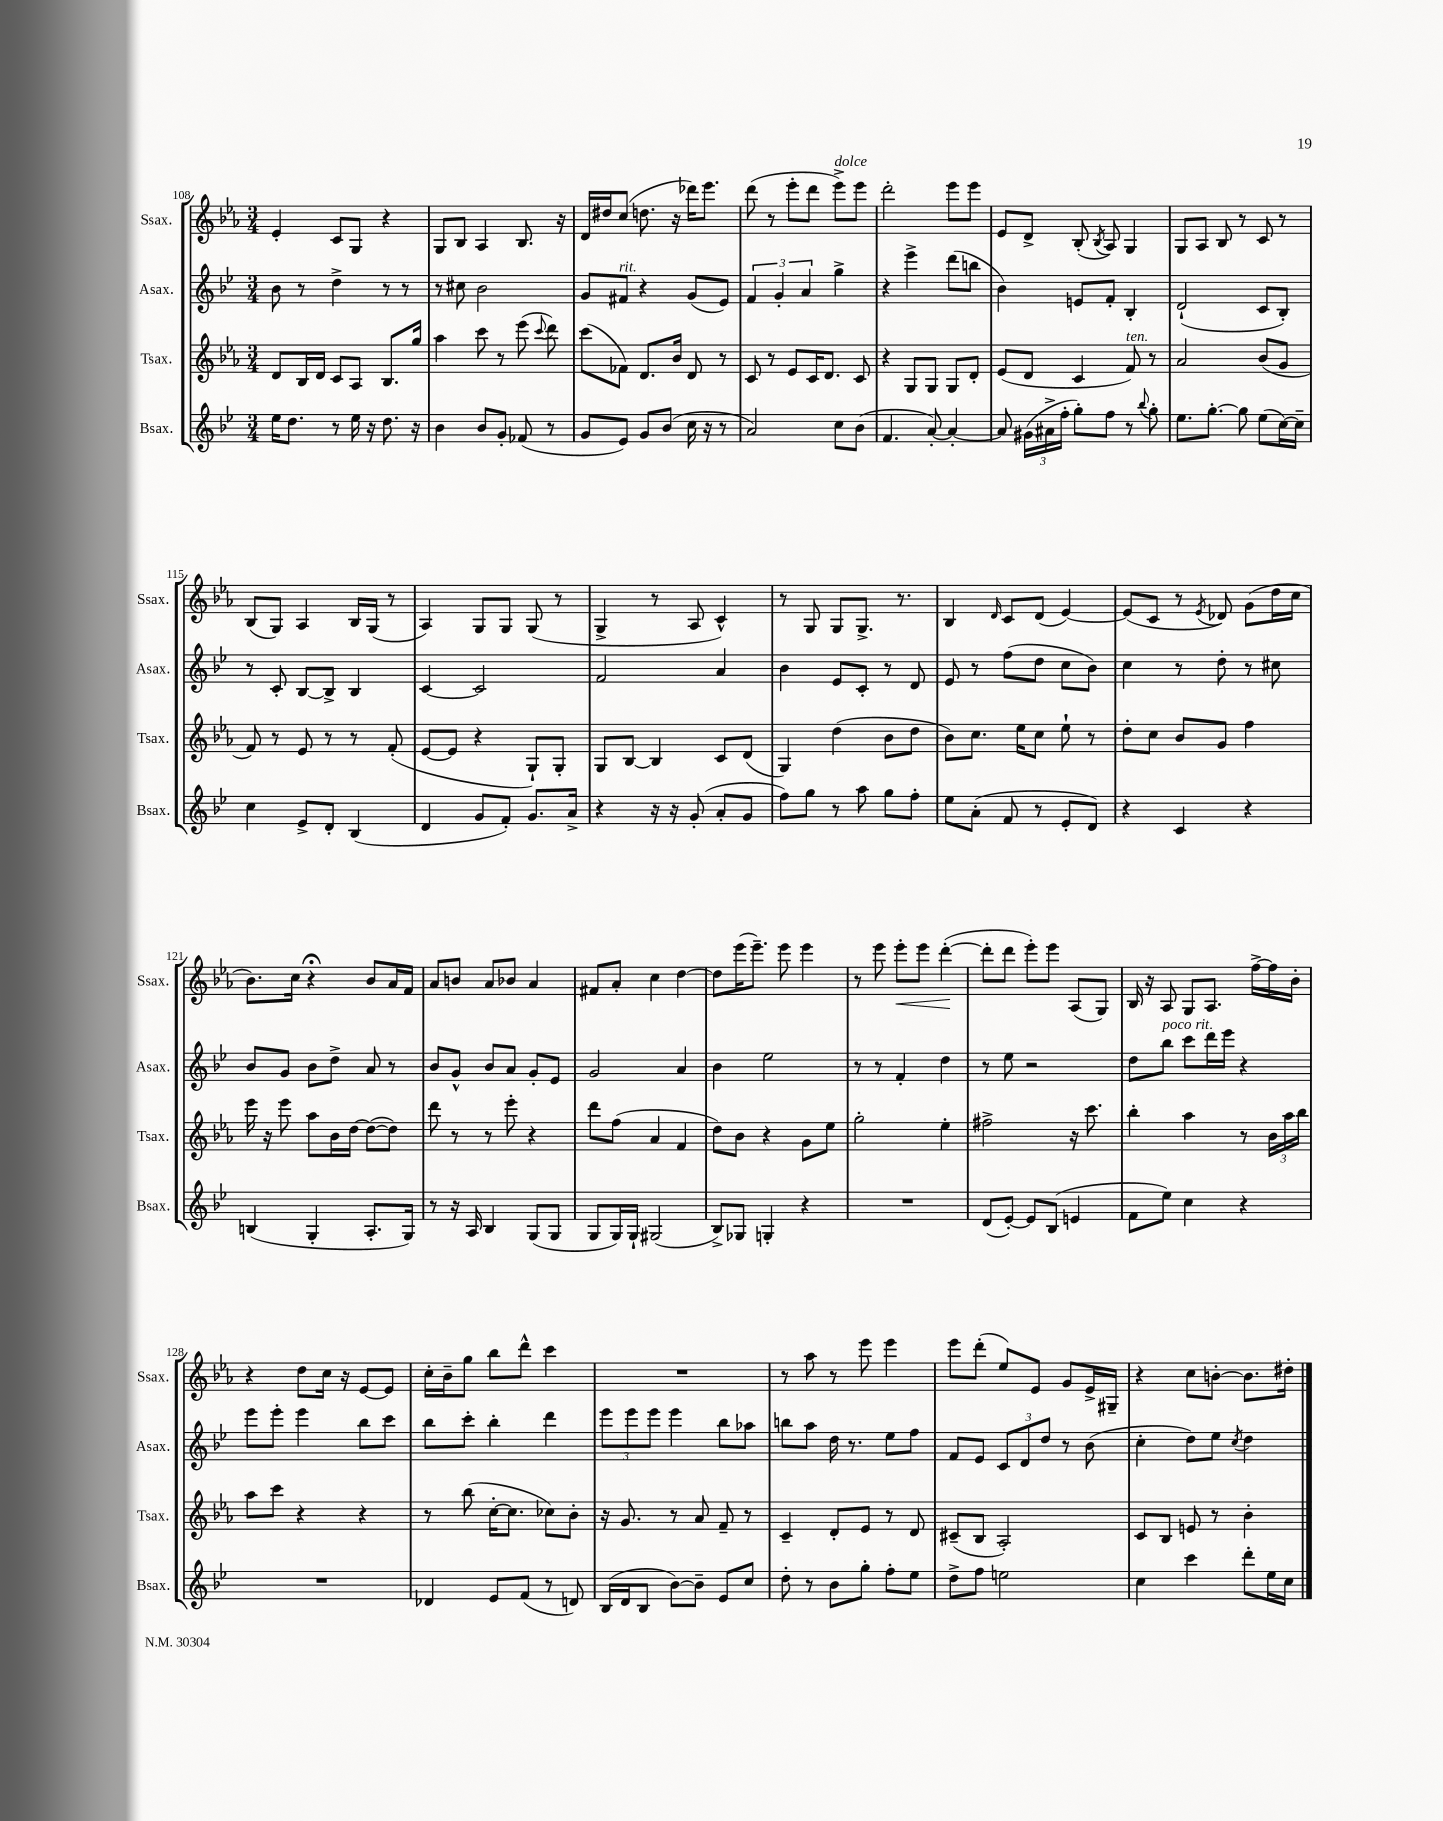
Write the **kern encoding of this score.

**kern	**kern	**kern	**kern
*staff4	*staff3	*staff2	*staff1
*clefG2	*clefG2	*clefG2	*clefG2
*k[b-e-]	*k[b-e-a-]	*k[b-e-]	*k[b-e-a-]
*M3/4	*M3/4	*M3/4	*M3/4
16ee-\LK	8d/L	8b-\	4e-'/
8.dd\J	.	.	.
.	16B-/L	8r	.
.	16d/JJ	.	.
8r	8c/L	4dd^\	8c/L
16ee-\	8A-/J	.	8G/J
16r	.	.	.
8.dd\	8.B-/L	8r	4r
.	.	8r	.
16r	16gg/Jk	.	.
=	=	=	=
4b-\	4aa-\	8r	8G/L
.	.	8cc#\	8B-/J
8b-/L	8ccc\	2b-\	4A-/
8g'/J	8r	.	.
(8f-/	(8eee-\	.	8.B-/
.	8qqccc/	.	.
8r	8ddd\)	.	.
.	.	.	16r
=	=	=	=
8g/L	(8ccc\L	8g/L	16d/LL
.	.	.	16dd#/J
8e-/J)	8f-\J)	8f#/J	(8cc/J
8g/L	8.d/L	4r	8.dd\
(8b-/J	.	.	.
.	16b-/Jk	.	16r
16cc\	8d/	(8g/L	16ddd-\LK)
16r	.	.	8.eee-\J
8r	8r	8e-/J)	.
=	=	=	=
2a/)	8c/	6f/	(8ddd\
.	8r	.	8r
.	.	6g'/	.
.	8e-/L	.	8eee-'\L
.	.	6a/	.
.	16c/K	.	8ddd\J
.	8.d/J	.	.
8cc\L	.	4gg^\	8eee-^\L)
(8b-\J	8c/	.	8eee-\J
=	=	=	=
4.f/	4r	4r	2ddd'\
.	8G/L	4eee-^\	.
[8a'/)	8G/J	.	.
4a'/_	8G/L	(8ddd\L	8eee-\L
.	8d'/J	8bb\J	8eee-\J
=	=	=	=
8a/]	(8e-/L	4b-\)	8e-/L
(24g#\LL	8d/J	.	8d^/J
24a#^\	.	.	.
24ff'\JJ	.	.	.
8gg'\L)	4c/	8e/L	(8B-'/
.	.	.	8qB-/
8ff\J	.	8f'/J	8A-/)
8r	8f/)	4B-'/	4G/
8qqbb-/	.	.	.
8gg'\	8r	.	.
=	=	=	=
8.ee-\L	2a-/	(2d`/	8G/L
.	.	.	8A-/J
[8.gg'\J	.	.	.
.	.	.	8B-/
8gg\]	.	.	8r
(8ee-\L	(8b-/L	8c/L	8c/
[16cc\L)	8g/J	8B-'/J)	8r
16cc~\]JJ	.	.	.
=	=	=	=
4cc\	8f/)	8r	(8B-/L
.	8r	8c'/	8G/J)
8e-^/L	8e-/	[8B-/L	4A-/
8d'/J	8r	8B-^/]J	.
(4B-/	8r	4B-/	16B-/LL
.	.	.	(16G/JJ
.	(8f'/	.	8r
=	=	=	=
4d/	[8e-/L	[4c/	4A-/)
.	8e-/]J	.	.
8g/L	4r	2c/]	8G/L
8f'/J)	.	.	8G/J
8.g/L	8G`/L)	.	(8G/
.	8G'/J	.	8r
16a^/Jk	.	.	.
=	=	=	=
4r	8G/L	2f/	4G^/
.	[8B-/J	.	.
16r	4B-/]	.	8r
16r	.	.	.
(8g'/	.	.	8A-/
8a'/L	8c/L	4a/	4c^^/)
8g/J	(8d/J	.	.
=	=	=	=
8ff\L)	4G/)	4b-\	8r
8gg\J	.	.	8G/
8r	(4dd\	8e-/L	8G/L
8aa\	.	8c'/J	8.G^/J
8gg\L	8b-\L	8r	.
.	.	.	8.r
8ff'\J	8dd\J	8d/	.
=	=	=	=
8ee-\L	8b-\L)	8e-/	4B-/
(8a'\J	8.cc\J	8r	.
.	.	.	16qqd/
8f/	.	(8ff\L	8c/L
.	16ee-\LK	.	.
8r	8cc\J	8dd\J	(8d/J
8e-'/L	8ee-`\	8cc\L	[4e-/)
8d/J)	8r	8b-\J)	.
=	=	=	=
4r	8dd'\L	4cc\	(8e-/]L
.	8cc\J	.	8c/J
4c/	8b-/L	8r	8r
.	.	.	8qe-/
.	8g/J	8dd'\	8d-/)
4r	4ff\	8r	(8g\L
.	.	8cc#\	16dd\L
.	.	.	16cc\JJ
=	=	=	=
(4B/	16eee-\	8b-/L	8.b-\L)
.	16r	.	.
.	8eee-\	8g/J	.
.	.	.	16cc\Jk
4G'/	8aa-\L	8b-\L	4r;
.	16b-\L	8dd^\J	.
.	[16dd\JJ	.	.
8.A'/L	(8dd\_L	8a/	8b-/L
.	8dd\]J)	8r	16a-/L
16G/Jk)	.	.	16f/JJ
=	=	=	=
8r	8ddd\	8b-/L	8a-/L
16r	8r	8g^^/J	8b/J
16A/	.	.	.
4B-/	8r	8b-/L	8a-/L
.	8eee-'\	8a/J	8b-/J
(8G/L	4r	8g'/L	4a-/
8G/J	.	8e-/J	.
=	=	=	=
8G/L	8ddd\L	2g/	8f#/L
16G/L)	(8ff\J	.	8a-'/J
16G`/JJ	.	.	.
(2G#/	4a-/	.	4cc\
.	4f/	4a/	[4dd\
=	=	=	=
8B-^/L)	8dd\L)	4b-\	8dd\]L
8G-/J	8b-\J	.	(16eee-\K
.	.	.	8.eee-~\J)
4G'/	4r	2ee-\	.
.	.	.	8eee-\
4r	8g\L	.	4eee-\
.	8ee-\J	.	.
=	=	=	=
2.r	2gg'\	8r	8r
.	.	8r	8eee-\
.	.	4f'/	8eee-'\L
.	.	.	8eee-\J
.	4ee-'\	4dd\	([4ddd'\
=	=	=	=
(8d/L	2ff#^\	8r	8ddd'\]L
[8e-'/J)	.	8ee-\	8ddd\J
8e-/]L	.	2r	8eee-'\L)
(8B-/J	.	.	8eee-\J
4e/	16r	.	(8A-/L
.	8.ccc\	.	.
.	.	.	8G/J)
=	=	=	=
8f\L	4bb-'\	8dd\L	16B-/
.	.	.	16r
8ee-\J)	.	8bb-\J	8A-/
4cc\	4aa-\	8ccc\L	8G/L
.	.	16ddd\L	8.A-/J
.	.	16eee-\JJ	.
4r	8r	4r	.
.	.	.	[16ff^\LL
.	24b-\LL	.	16ff\]
.	24aa-\	.	.
.	.	.	16b-'\JJ
.	24bb-\JJ	.	.
=	=	=	=
2.r	8aa-\L	8eee-\L	4r
.	8ccc\J	8eee-'\J	.
.	4r	4eee-\	8dd\L
.	.	.	16cc\Jk
.	.	.	16r
.	4r	8bb-\L	[8e-/L
.	.	8ccc\J	8e-/]J
=	=	=	=
4d-/	8r	8bb-\L	16cc'\LL
.	.	.	16b-~\J
.	(8bb-\	8ccc'\J	8gg\J
8e-/L	[16cc'\LK	4bb-'\	8bb-\L
.	8.cc\]J	.	.
(8f/J	.	.	8ddd^^\J
8r	8cc-\L)	4ddd\	4ccc\
8d/)	8b-'\J	.	.
=	=	=	=
(16B-/LL	16r	12eee-\L	2.r
16d/J	8.g/	.	.
.	.	12eee-\	.
8B-/J	.	.	.
.	.	12eee-\J	.
[8b-\L)	8r	4eee-\	.
8b-~\]J	8a-/	.	.
8e-/L	8f~/	8bb-\L	.
8cc/J	8r	8aa-\J	.
=	=	=	=
8dd'\	4c~/	8bb\L	8r
8r	.	8aa\J	8aa-\
8b-\L	8d'/L	16dd\	8r
.	.	8.r	.
8gg'\J	8e-/J	.	8eee-\
8ff'\L	8r	8ee-\L	4eee-\
8ee-\J	8d/	8ff\J	.
=	=	=	=
8dd^\L	(8c#~/L	8f/L	8eee-\L
8ff\J	8B-/J	8e-/J	(8ddd'\J
2ee\	2A-'/)	12c/L	8ee-/L)
.	.	12d/	.
.	.	.	8e-/J
.	.	12dd/J	.
.	.	8r	8g/L
.	.	(8b-\	16e-^/L
.	.	.	16G#~/JJ
=	=	=	=
4cc\	8c/L	4cc'\	4r
.	8B-/J	.	.
4ccc\	8e/	8dd\L)	8cc\L
.	8r	8ee-\J	[8b'\J
.	.	8qcc/	.
8ddd'\L	4b-'\	4dd\	8.b\]L
16ee-\L	.	.	.
16cc\JJ	.	.	16dd#'\Jk
==	==	==	==
*-	*-	*-	*-
